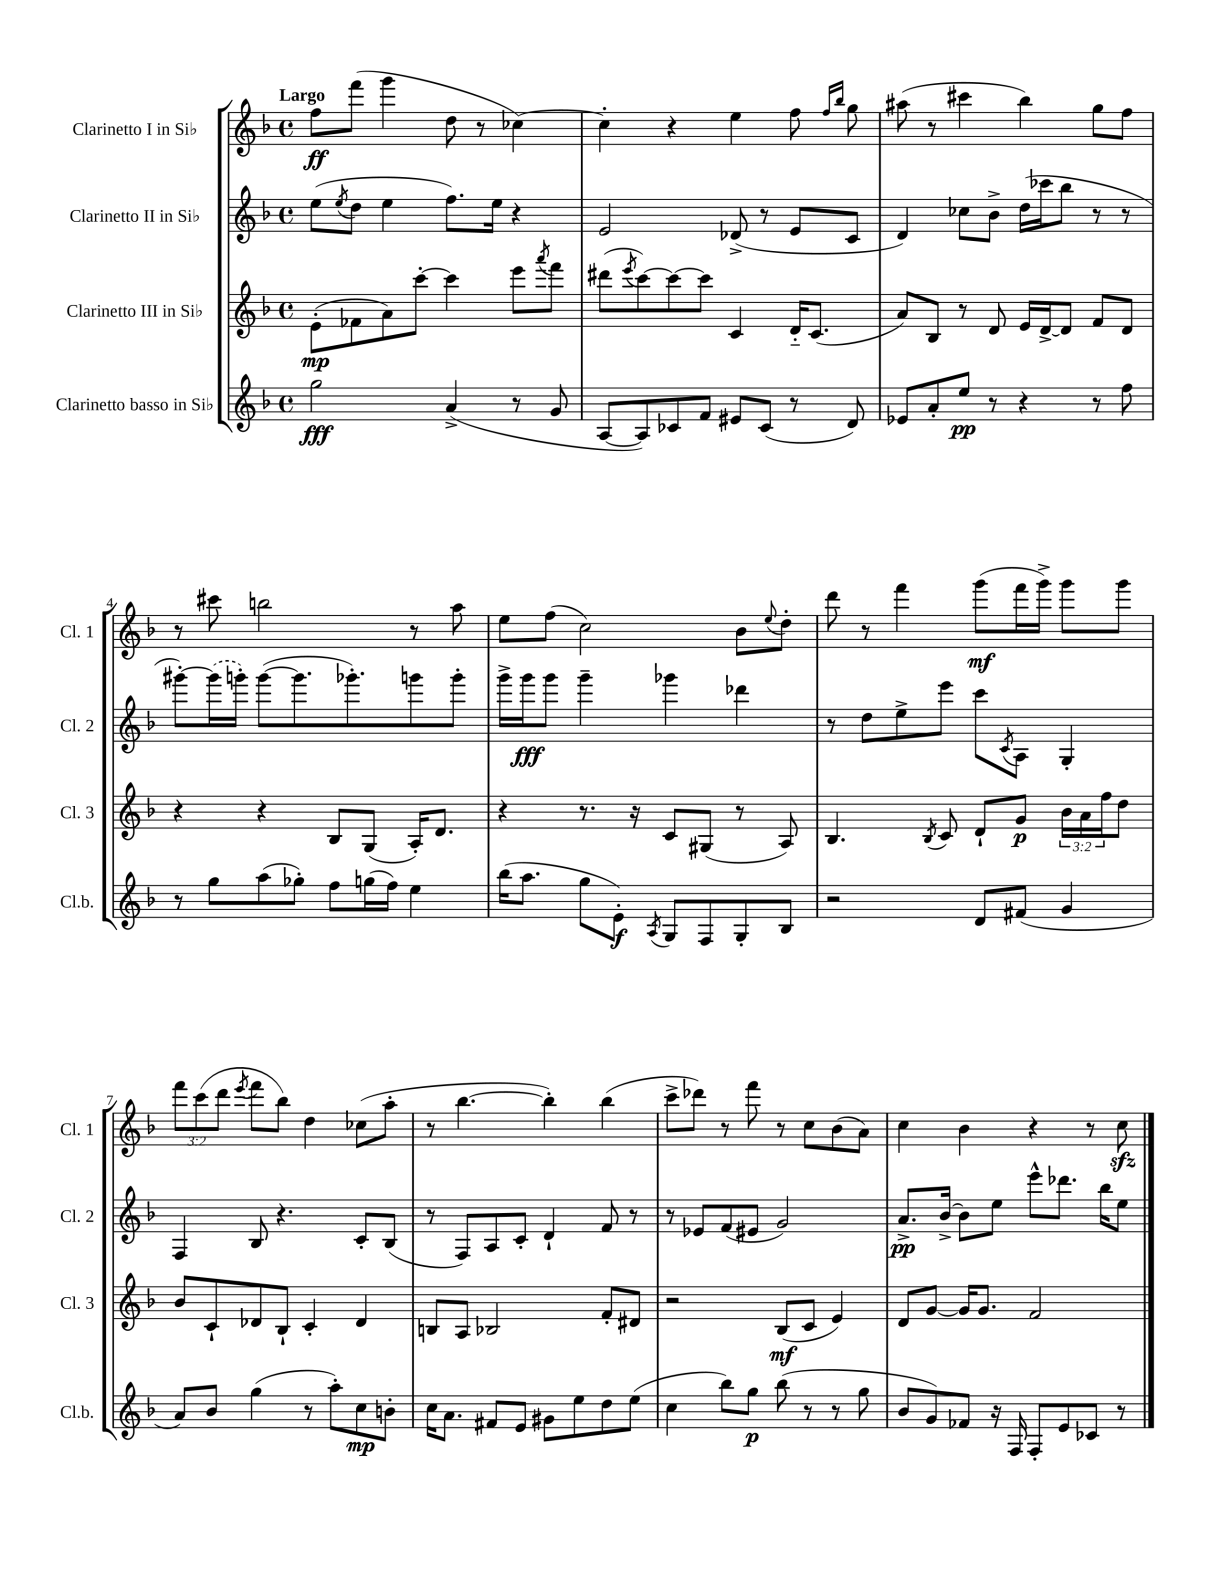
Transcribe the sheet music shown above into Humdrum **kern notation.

**kern	**kern	**kern	**kern
*staff4	*staff3	*staff2	*staff1
*clefG2	*clefG2	*clefG2	*clefG2
*k[b-]	*k[b-]	*k[b-]	*k[b-]
*M4/4	*M4/4	*M4/4	*M4/4
*met(c)	*met(c)	*met(c)	*met(c)
2gg\	(8e'\L	(8ee\L	8ff\L
.	.	8qee/	.
.	8f-\	8dd\J	(8fff\J
.	8a\)	4ee\	4ggg\
.	[8ccc'\J	.	.
(4a^/	4ccc\]	8.ff\L)	8dd\
.	.	.	8r
.	.	16ee\Jk	.
8r	8eee\L	4r	[4cc-\)
.	8qaaa/	.	.
8g/	8fff\J	.	.
=	=	=	=
[8A/L	(8ddd#\L	2e/	4cc-'\]
.	8qeee/	.	.
8A/])	[8ccc\)	.	.
8c-/	8ccc\_	.	4r
8f/J	8ccc\]J	.	.
8e#/L	4c/	(8d-^/	4ee\
(8c-/J	.	8r	.
8r	16d'~/LK	8e/L	8ff\
.	(8.c/J	.	.
.	.	.	16qqff/LL
.	.	.	16qqbb-/JJ
8d/)	.	8c/J	8gg\
=	=	=	=
8e-/L	8a/L)	4d/)	(8aa#\
8a'/	8B-/J	.	8r
8ee/J	8r	8cc-\L	4ccc#\
8r	8d/	8b-^\J	.
4r	16e/LL	(16dd\LL	4bb-\)
.	[16d^/J	16ccc-\J	.
.	8d/]J	8bb-\J	.
8r	8f/L	8r	8gg\L
8ff\	8d/J	8r	8ff\J
=	=	=	=
8r	4r	[8ggg#'\L)	8r
8gg\L	.	(16ggg#\]L	8ccc#\
.	.	16ggg'\JJ)	.
(8aa\	4r	([8ggg\L	2bb\
8gg-'\J)	.	8.ggg\]	.
8ff\L	8B-/L	.	.
.	.	8.ggg-'\)	.
(16gg\L	(8G/J	.	.
16ff\JJ)	.	.	.
4ee\	16A'/LK)	8ggg\	8r
.	8.d/J	.	.
.	.	8ggg'\J	8aa\
=	=	=	=
(16bb-\LK	4r	16ggg^\LL	8ee\L
8.aa\J	.	16ggg\J	.
.	.	8ggg\J	(8ff\J
8gg\L	8.r	4ggg~\	2cc\)
8e'\J)	.	.	.
.	16r	.	.
8qA/	.	.	.
8G/L	8c/L	4ggg-\	.
8F/	(8G#/J	.	.
8G'/	8r	4ddd-\	8b-\L
.	.	.	8qqee/
8B-/J	8A/)	.	8dd'\J
=	=	=	=
2r	4.B-/	8r	8ddd\
.	.	8dd\L	8r
.	.	8ee^\	4fff\
.	8qB-/	.	.
.	8c/	8eee\J	.
8d/L	8d`/L	8ccc\L	(8ggg\L
.	.	8qc/	.
(8f#/J	8g/J	8A\J	16fff\L
.	.	.	16ggg^\JJ)
4g/	24b-\LL	4G'/	8ggg\L
.	24a\	.	.
.	24ff\J	.	.
.	8dd\J	.	8ggg\J
=	=	=	=
8a/L)	8b-/L	4F/	12fff\L
.	.	.	(12ccc\
8b-/J	8c`/	.	.
.	.	.	12ddd\J
.	.	.	8qeee/
(4gg\	8d-/	8B-/	8fff\L
.	8B-`/J	4.r	8bb-\J)
8r	4c'/	.	4dd\
8aa'\L)	.	.	.
8cc\	4d-/	8c'/L	(8cc-\L
8b'\J	.	(8B-/J	8aa'\J
=	=	=	=
16cc\LK	8B/L	8r	8r
8.a\J	.	.	.
.	8A/J	8F/L)	[4.bb-\
8f#/L	2B-/	8A/	.
8e/J	.	8c'/J	.
8g#\L	.	4d`/	4bb-'\])
8ee\	.	.	.
8dd\	8f'/L	8f/	(4bb-\
(8ee\J	8d#/J	8r	.
=	=	=	=
4cc\	2r	8r	8ccc^\L
.	.	8e-/L	8ddd-\J)
8bb-\L)	.	(8f/	8r
8gg\J	.	8e#/J	8fff\
(8bb-\	(8B-/L	2g/)	8r
8r	8c/J	.	8cc\L
8r	4e/)	.	(8b-\
8gg\	.	.	8a\J)
=	=	=	=
8b-/L	8d/L	8.a^/L	4cc\
8g/)	[8g/J	.	.
.	.	[16b-^/Jk	.
8f-/J	16g/]LK	8b-\]L	4b-\
.	8.g/J	.	.
16r	.	8ee\J	.
16F/	.	.	.
8F'/L	2f/	8eee^^\L	4r
8e/	.	8.ddd-\J	.
8c-/J	.	.	8r
.	.	16bb-\LK	.
8r	.	8ee\J	8cc\
==	==	==	==
*-	*-	*-	*-
